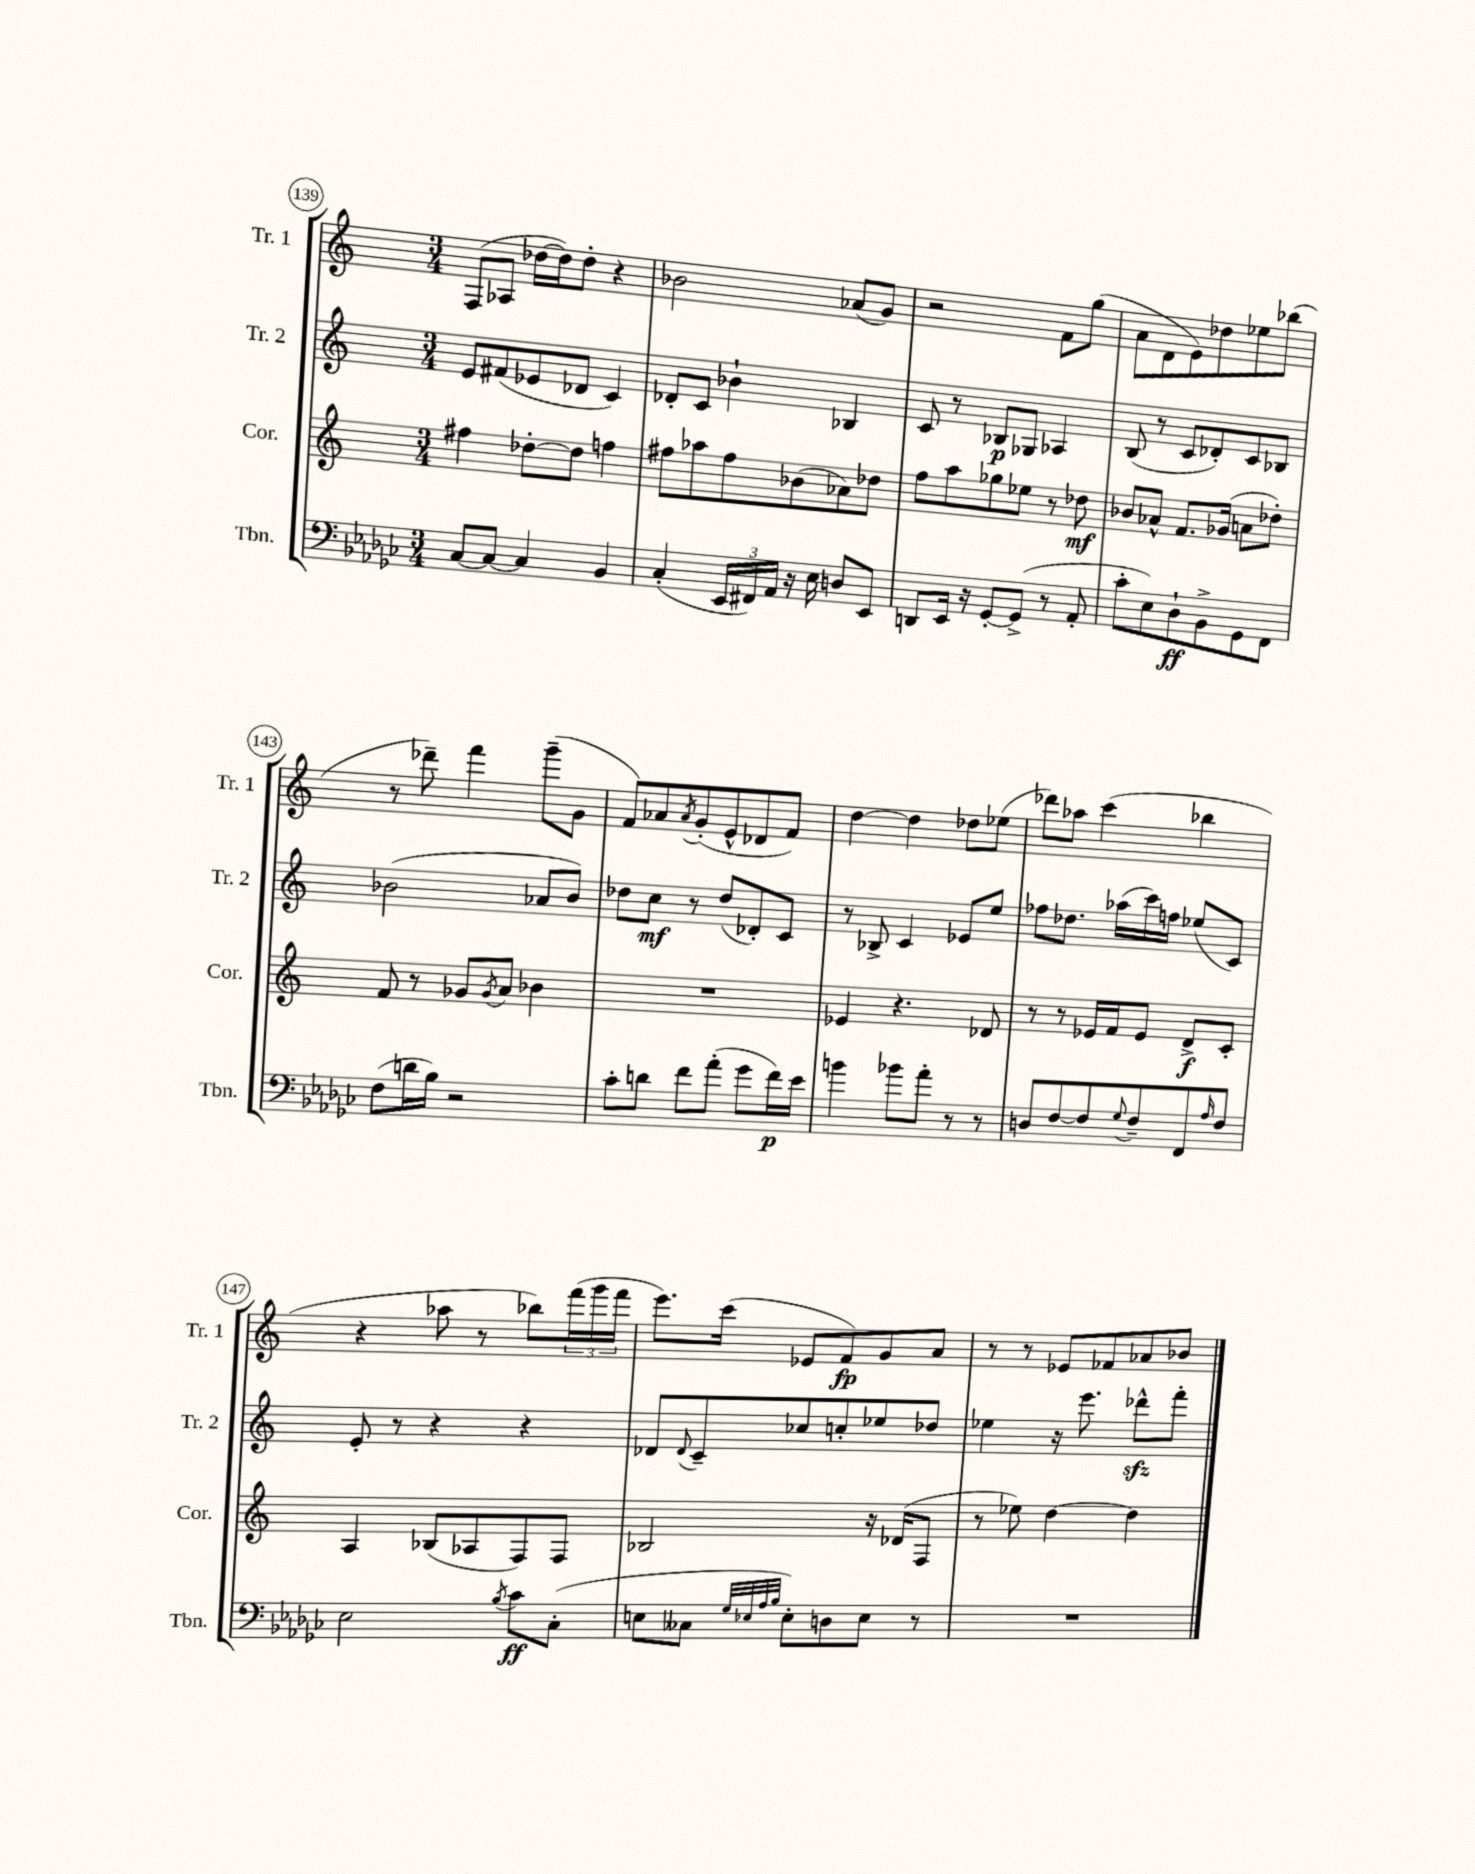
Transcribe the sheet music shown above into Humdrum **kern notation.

**kern	**dynam	**kern	**dynam	**kern	**dynam	**kern	**dynam
*part4	*part4	*part3	*part3	*part2	*part2	*part1	*part1
*staff4	*staff4	*staff3	*staff3	*staff2	*staff2	*staff1	*staff1
*I"Tbn.	*	*I"Cor.	*	*I"Tr. 2	*	*I"Tr. 1	*
*I'Tbn.	*	*I'Cor.	*	*I'Tr. 2	*	*I'Tr. 1	*
*clefF4	*	*clefG2	*	*clefG2	*	*clefG2	*
*k[b-e-a-d-g-c-]	*	*k[]	*	*k[]	*	*k[]	*
*M3/4	*	*M3/4	*	*M3/4	*	*M3/4	*
=139	=139	=139	=139	=139	=139	=139	=139
[8C-/L	.	4ff#X\	.	8e/L	.	(8F/L	.
8C-/J_	.	.	.	(8f#X/	.	8A-X/J	.
4C-/]	.	[8dd-X'\L	.	8e-X/	.	[16dd-X\LL	.
.	.	.	.	.	.	16dd-\J])	.
.	.	8dd-\J]	.	8d-X/J	.	8dd-'\J	.
4BB-/	.	4ffn\	.	4c/)	.	4r	.
=140	=140	=140	=140	=140	=140	=140	=140
(4C-'/	.	8ff#X\L	.	8d-X'/L	.	2b-X\	.
.	.	8aa-X\	.	8c/J	.	.	.
24EE-/LL	.	8ff#\	.	4b-X`\	.	.	.
24FF#X/)	.	.	.	.	.	.	.
24AA-/JJ	.	.	.	.	.	.	.
16r	.	(8b-X\	.	.	.	.	.
16E-\	.	.	.	.	.	.	.
8Dn/L	.	8a-X\)	.	4B-X/	.	(8a-X/L	.
8EE-/J	.	8dd-X\J	.	.	.	8g/J)	.
=141	=141	=141	=141	=141	=141	=141	=141
8DDn/L	.	8ff\L	.	8c/	.	2r	.
16EE-/Jk	.	8aa\	.	8r	.	.	.
16r	.	.	.	.	.	.	.
[8GG-'/L	.	8gg-X\	.	8B-X/L	p	.	.
(8GG-^/J]	.	8ee-X\J	.	8G-X/J	.	.	.
8r	.	8r	.	4A-X/	.	8f\L	.
8AA-'/	.	8dd-X\	mf	.	.	(8gg\J	.
=142	=142	=142	=142	=142	=142	=142	=142
8c-'\L	.	8b-X/L	.	(8B/	.	8a\L	.
8E-\)	.	8a-X^^/J	.	8r	.	8d\	.
8D-`\	ff	8.f/L	.	8c/L	.	8e\)	.
8BB-^\	.	.	.	8d-X'/)	.	8dd-X\	.
.	.	(16g-X/Jk	.	.	.	.	.
8GG-\	.	8an\L	.	8c/	.	8ee-X\	.
8FF\J	.	8dd-X'\J)	.	8B-X/J	.	(8bb-X\J	.
!!LO:LB:g=z
=143	=143	=143	=143	=143	=143	=143	=143
(8F\L	.	8f/	.	(2b-X\	.	8r	.
16dn\L	.	8r	.	.	.	8ddd-X~\)	.
16B-\JJ)	.	.	.	.	.	.	.
2r	.	8g-X/L	.	.	.	4fff\	.
.	.	8qg-/	.	.	.	.	.
.	.	8a/J	.	.	.	.	.
.	.	4b-X\	.	8a-X/L	.	(8ggg~\L	.
.	.	.	.	8b-/J)	.	8g\J	.
=144	=144	=144	=144	=144	=144	=144	=144
8c-'\L	.	2.r	.	8dd-X\L	.	8f/L)	.
8dn\J	.	.	.	8cc\J	mf	8a-X/	.
.	.	.	.	.	.	8qa-/	.
8f\L	.	.	.	8r	.	(8g'/	.
(8a-'\J	.	.	.	(8dd-/L	.	8e^^/	.
8g-\L	.	.	.	8d-X'/)	.	8d-X/	.
16f\L)	p	.	.	8c/J	.	8f/J)	.
16e-\JJ	.	.	.	.	.	.	.
=145	=145	=145	=145	=145	=145	=145	=145
4bn\	.	4e-X/	.	8r	.	[4dd\	.
.	.	.	.	8B-X^/	.	.	.
8b-X\L	.	4.r	.	4c/	.	4dd\]	.
8a-'\J	.	.	.	.	.	.	.
8r	.	.	.	8e-X/L	.	8dd-X\L	.
8r	.	8d-X/	.	8ee/J	.	(8ee-X\J	.
=146	=146	=146	=146	=146	=146	=146	=146
8Dn/L	.	8r	.	8ff-X\L	.	8ddd-X\L)	.
[8F/	.	8r	.	8.dd-X\J	.	8aa-X\J	.
8F/]	.	16e-X/LL	.	.	.	(4ccc\	.
.	.	16f/J	.	(16aa-X\LL	.	.	.
8qqG-/	.	.	.	.	.	.	.
8F~/	.	8e-/J	.	16ccc\)	.	.	.
.	.	.	.	16ffn\JJ	.	.	.
8FF/	.	8d^/L	f	(8ee-X/L	.	4bb-X\	.
16qqA-/	.	.	.	.	.	.	.
8F/J	.	8c'/J	.	8c/J)	.	.	.
!!LO:LB:g=z
=147	=147	=147	=147	=147	=147	=147	=147
2E-\	.	4A/	.	8e'/	.	4r	.
.	.	.	.	8r	.	.	.
.	.	(8B-X/L	.	4r	.	8aa-X\	.
.	.	8A-X/	.	.	.	8r	.
8qB-/	.	.	.	.	.	.	.
8c-\L	ff	8F/)	.	4r	.	8bb-X\L)	.
(8C-'\J	.	8F/J	.	.	.	(24fff\L	.
.	.	.	.	.	.	24ggg\	.
.	.	.	.	.	.	24fff\JJ	.
=148	=148	=148	=148	=148	=148	=148	=148
8En\L	.	2B-X/	.	8d-X/L	.	8.eee\L)	.
.	.	.	.	8qqd-/	.	.	.
8C--X\J	.	.	.	8c~/	.	.	.
.	.	.	.	.	.	(16ccc\Jk	.
32qqG-/LLL	.	.	.	.	.	.	.
32qqE-X/	.	.	.	.	.	.	.
32qqA-/	.	.	.	.	.	.	.
32qqB-/JJJ	.	.	.	.	.	.	.
8E-'\L)	.	.	.	8cc-X/	.	8e-X/L	.
8Dn\	.	.	.	8ccn'/	.	8f/)	fp
8E-\J	.	16r	.	8ee-X/	.	8g/	.
.	.	(16d-X/KL	.	.	.	.	.
8r	.	8F/J	.	8dd-X/J	.	8a/J	.
=149	=149	=149	=149	=149	=149	=149	=149
2.r	.	8r	.	4ee-X\	.	8r	.
.	.	8ee-X\)	.	.	.	8r	.
.	.	[4dd\	.	16r	.	8e-X/L	.
.	.	.	.	8.eee\	.	.	.
.	.	.	.	.	.	8f-X/	.
.	.	4dd\]	.	8ddd-Xzz^^\L	.	8a-X/	.
.	.	.	.	8fff'\J	.	8b-X/J	.
==	==	==	==	==	==	==	==
*-	*-	*-	*-	*-	*-	*-	*-
